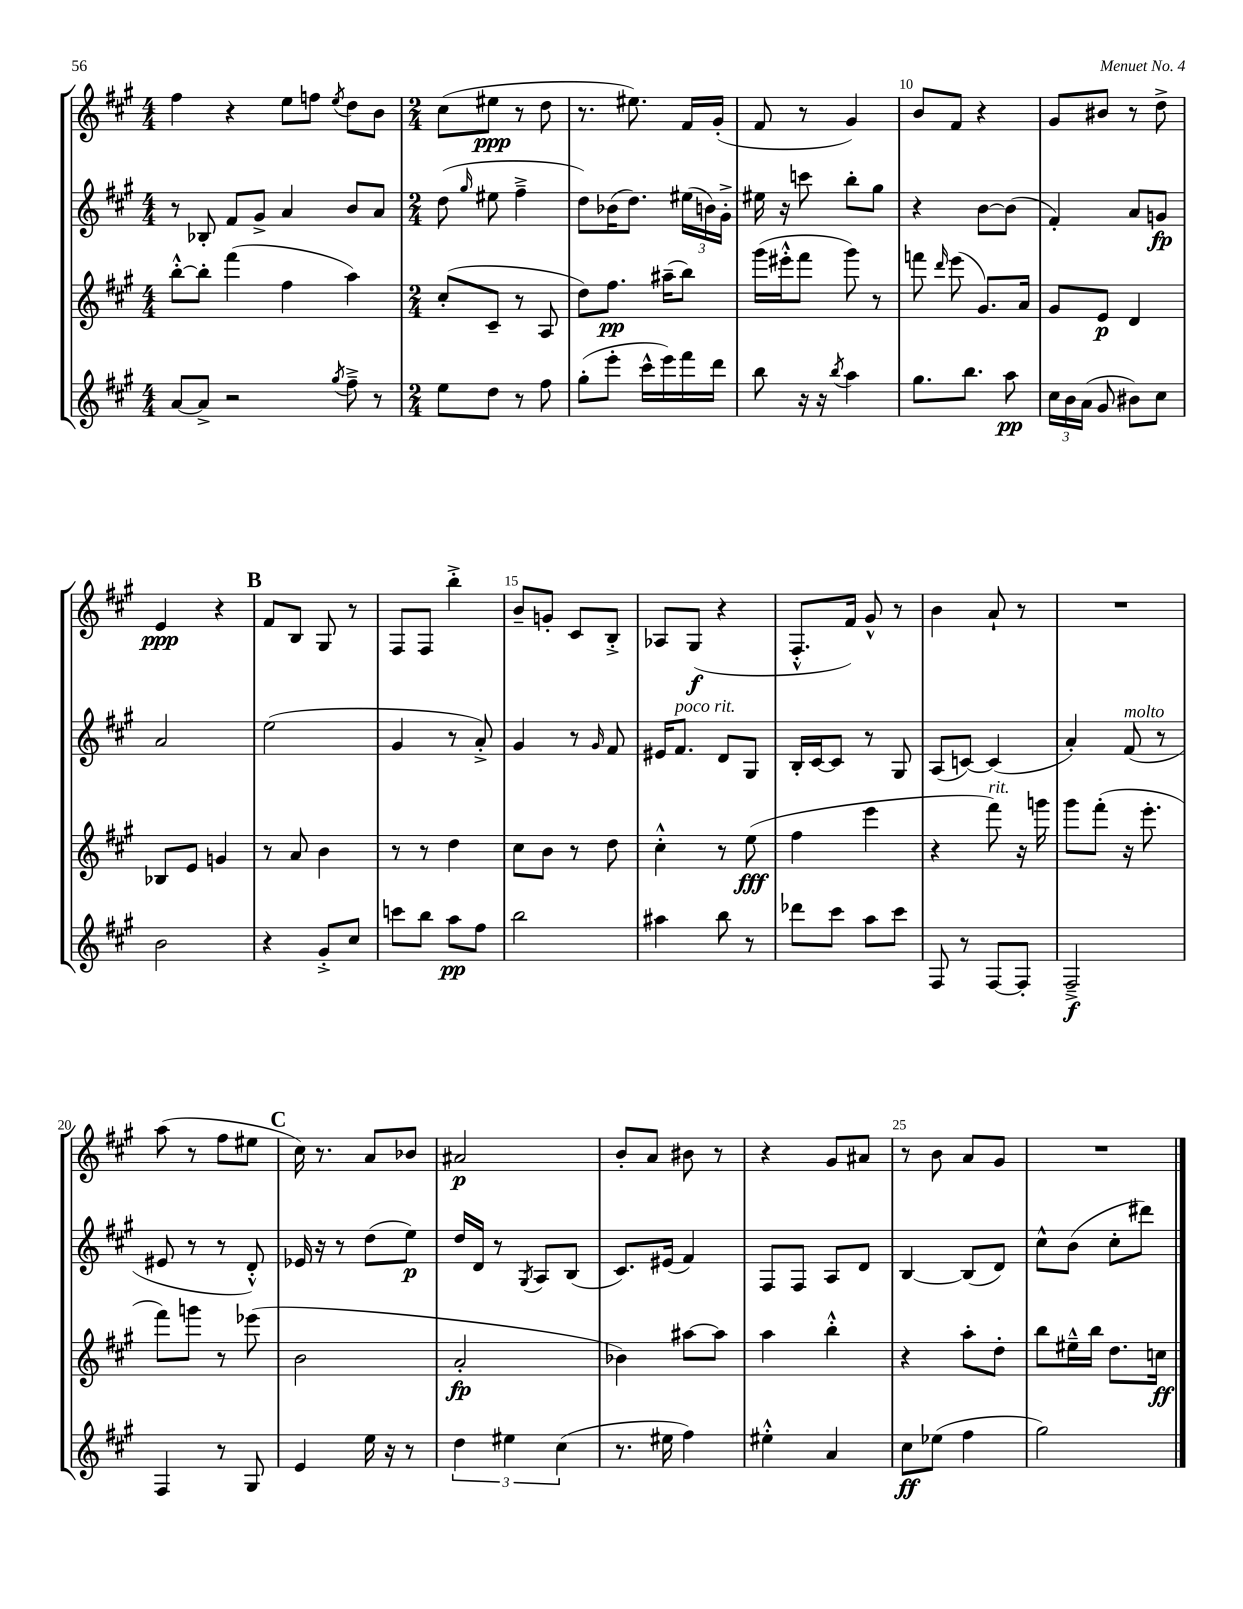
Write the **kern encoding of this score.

**kern	**kern	**kern	**kern
*staff4	*staff3	*staff2	*staff1
*clefG2	*clefG2	*clefG2	*clefG2
*k[f#c#g#]	*k[f#c#g#]	*k[f#c#g#]	*k[f#c#g#]
*M4/4	*M4/4	*M4/4	*M4/4
[8a/L	[8bb'^^\L	8r	4ff#\
8a^/]J	8bb'\]J	8B-'/	.
2r	(4fff#\	8f#/L	4r
.	.	8g#^/J	.
.	4ff#\	4a/	8ee\L
.	.	.	8ff\J
8qgg#/	.	.	8qee/
8ff#~^\	4aa\)	8b/L	8dd\L
8r	.	8a/J	8b\J
=	=	=	=
*M2/4	*M2/4	*M2/4	*M2/4
8ee\L	(8cc#'/L	(8dd\	(8cc#\L
.	.	16qqgg#/	.
8dd\J	8c#~/J	8ee#\	8ee#\J
8r	8r	4ff#~^\	8r
8ff#\	8A/	.	8dd\
=	=	=	=
(8gg#'\L	8dd\L)	8dd\L)	8.r
8eee'\J	8.ff#\J	(16b-\K	.
.	.	8.dd\J)	8.ee#\)
16ccc#^^\LL	.	.	.
16eee\)	(16aa#~\LK	.	.
16fff#\	8bb\J)	(24ee#\LL	16f#/LL
.	.	24b\)	.
16ddd\JJ	.	.	(16g#'/JJ
.	.	24g#'^\JJ	.
=	=	=	=
8bb\	(16ggg#\LL	16ee#\	8f#/
.	16eee#'^^\J	16r	.
16r	8fff#\J	8ccc\	8r
16r	.	.	.
8qbb/	.	.	.
4aa\	8ggg#\)	8bb'\L	4g#/)
.	8r	8gg#\J	.
=	=	=	=
8.gg#\L	8fff\	4r	8b/L
.	16qqddd/	.	.
.	(8eee\	.	8f#/J
8.bb\J	.	.	.
.	8.g#/L)	[8b\L	4r
8aa\	.	(8b\]J	.
.	16a/Jk	.	.
=	=	=	=
24cc#\LL	8g#/L	4f#'/)	8g#/L
24b\	.	.	.
(24a\JJ	.	.	.
8g#/	8e/J	.	8b#/J
8b#\L)	4d/	8a/L	8r
8cc#\J	.	8g/J	8dd^\
=	=	=	=
2b\	8B-/L	2a/	4e/
.	8e/J	.	.
.	4g/	.	4r
=	=	=	=
4r	8r	(2ee\	8f#/L
.	8a/	.	8B/J
8g#'^/L	4b\	.	8G#/
8cc#/J	.	.	8r
=	=	=	=
8ccc\L	8r	4g#/	8F#/L
8bb\J	8r	.	8F#/J
8aa\L	4dd\	8r	4bb'^\
8ff#\J	.	8a'^/)	.
=	=	=	=
2bb\	8cc#\L	4g#/	8b~/L
.	8b\J	.	8g'/J
.	8r	8r	8c#/L
.	.	16qqg#/	.
.	8dd\	8f#/	8B'^/J
=	=	=	=
4aa#\	4cc#'^^\	16e#/LK	8A-/L
.	.	8.f#/J	.
.	.	.	(8G#/J
8bb\	8r	8d/L	4r
8r	(8ee\	8G#/J	.
=	=	=	=
8ddd-\L	4ff#\	16B'/LL	8.F#'^^/L
.	.	[16c#/J	.
8ccc#\J	.	8c#/]J	.
.	.	.	16f#/Jk)
8aa\L	4eee\	8r	8g#^^/
8ccc#\J	.	8G#/	8r
=	=	=	=
8F#/	4r	(8A/L	4b\
8r	.	[8c/J)	.
[8F#/L	8fff#\)	(4c/]	8a`/
8F#'/]J	16r	.	8r
.	16ggg\	.	.
=	=	=	=
2F#~^/	8ggg#\L	4a'/)	2r
.	(8fff#'\J	.	.
.	16r	(8f#/	.
.	8.eee'\	.	.
.	.	8r	.
=	=	=	=
4F#/	8fff#\L)	8e#/	(8aa\
.	8ggg\J	8r	8r
8r	8r	8r	8ff#\L
8G#/	(8eee-\	8d'^^/)	8ee#\J
=	=	=	=
4e/	2b\	16e-/	16cc#\)
.	.	16r	8.r
.	.	8r	.
16ee\	.	(8dd\L	8a/L
16r	.	.	.
8r	.	8ee\J)	8b-/J
=	=	=	=
6dd\	2a'/	16dd/LL	2a#/
.	.	16d/JJ	.
.	.	8r	.
6ee#\	.	.	.
.	.	8qG#/	.
.	.	8A/L	.
(6cc#\	.	.	.
.	.	(8B/J	.
=	=	=	=
8.r	4b-\)	8.c#/L)	8b'/L
.	.	.	8a/J
16ee#\	.	(16e#/Jk	.
4ff#\)	[8aa#\L	4f#/)	8b#\
.	8aa#\]J	.	8r
=	=	=	=
4ee#'^^\	4aa\	8F#/L	4r
.	.	8F#/J	.
4a/	4bb'^^\	8A/L	8g#/L
.	.	8d/J	8a#/J
=	=	=	=
8cc#\L	4r	[4B/	8r
(8ee-\J	.	.	8b\
4ff#\	8aa'\L	(8B/]L	8a/L
.	8dd'\J	8d/J)	8g#/J
=	=	=	=
2gg#\)	8bb\L	8cc#^^\L	2r
.	16ee#~^^\L	(8b\J	.
.	16bb\JJ	.	.
.	8.dd\L	8cc#'\L	.
.	.	8ddd#\J)	.
.	16cc\Jk	.	.
==	==	==	==
*-	*-	*-	*-
